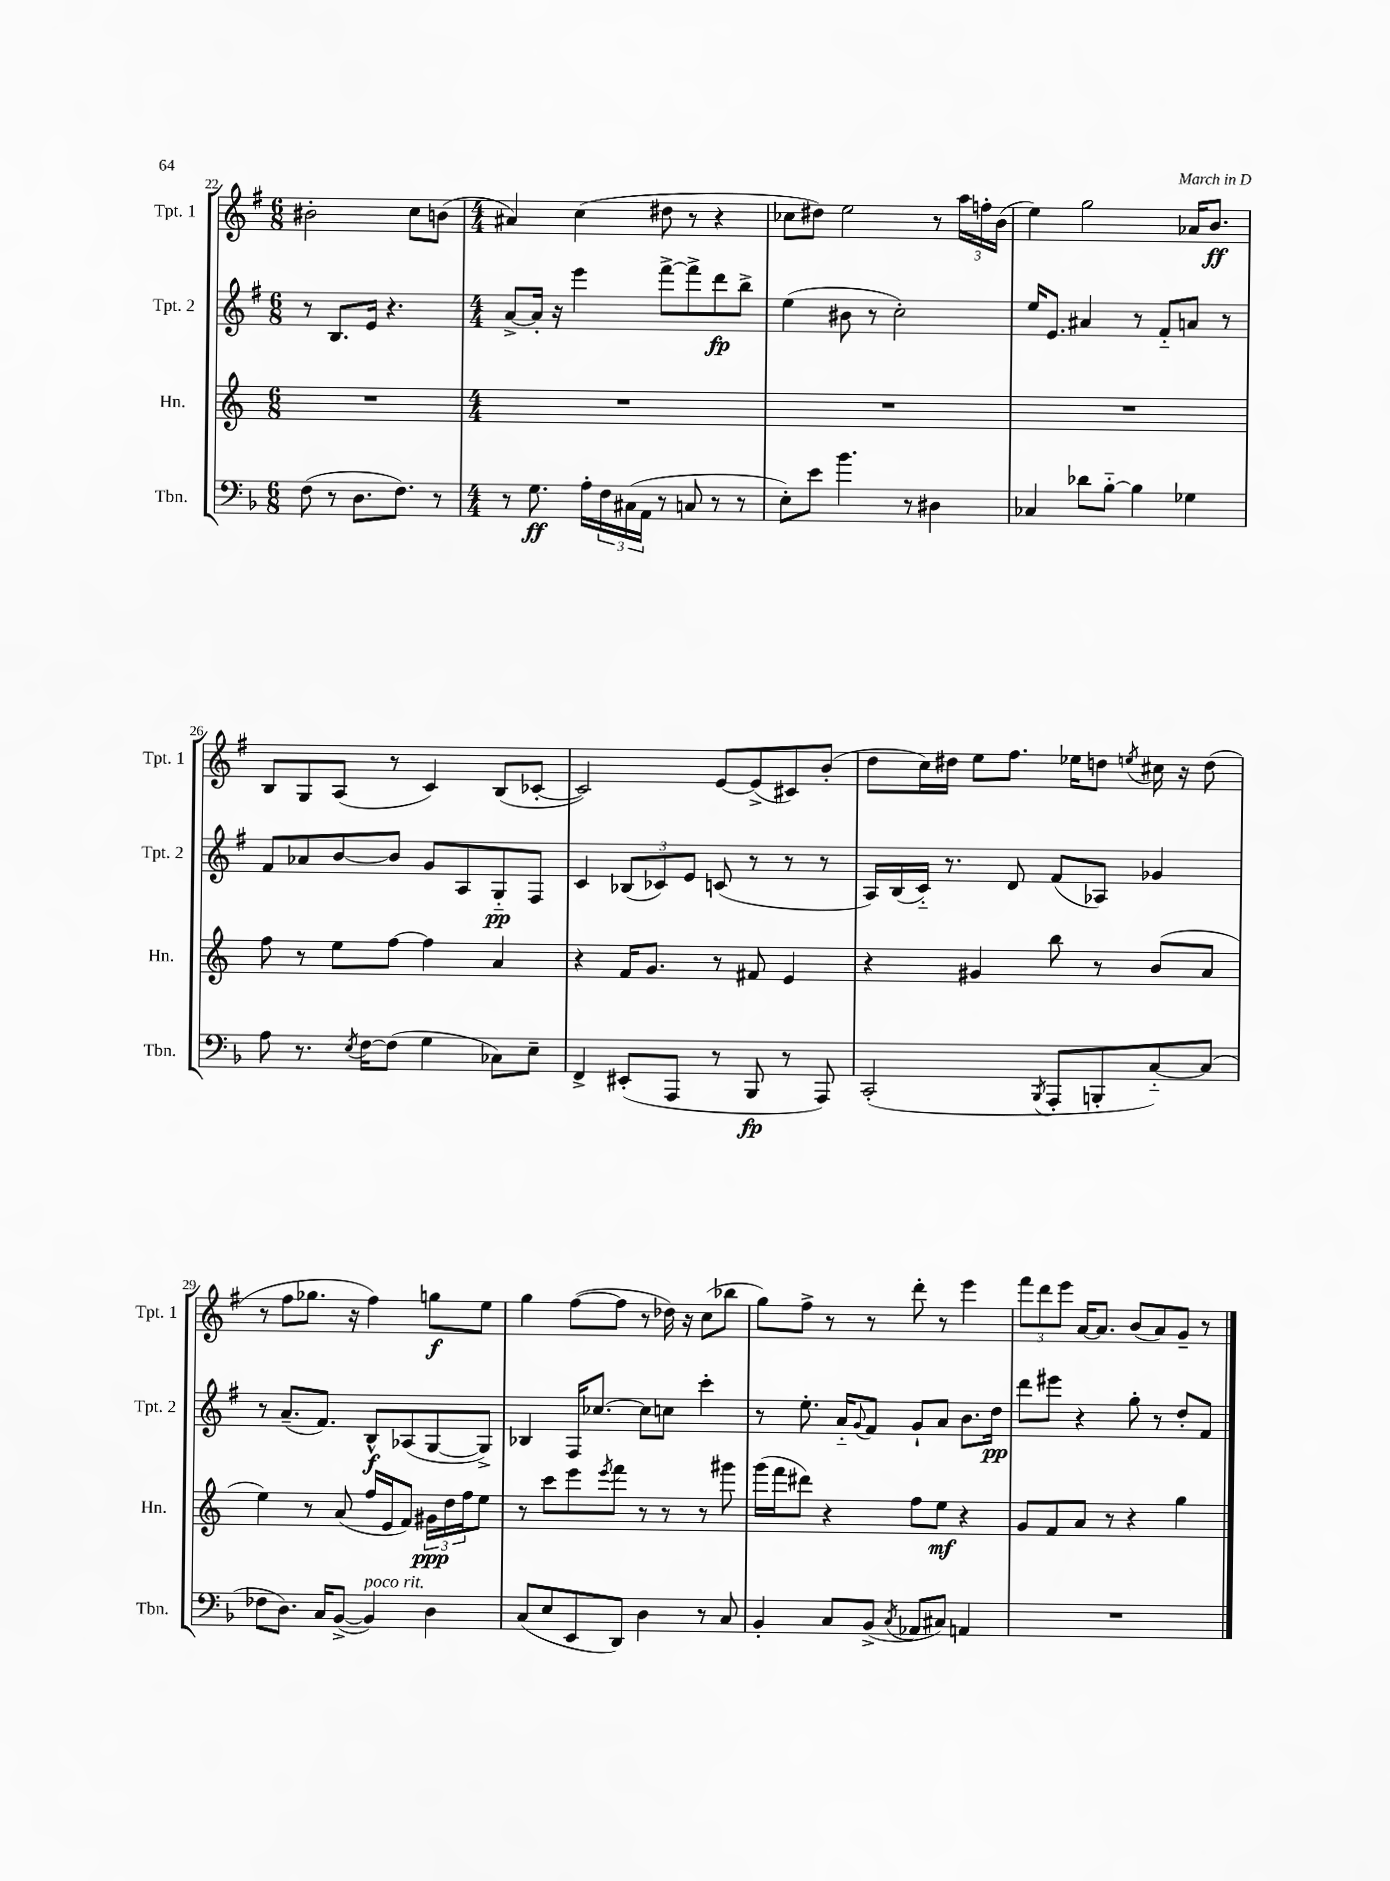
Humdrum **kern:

**kern	**kern	**kern	**kern
*staff4	*staff3	*staff2	*staff1
*clefF4	*clefG2	*clefG2	*clefG2
*k[b-]	*k[]	*k[f#]	*k[f#]
*M6/8	*M6/8	*M6/8	*M6/8
(8F	2.r	8r	2b#'
8r	.	8.B	.
8.D	.	.	.
.	.	16e	.
.	.	4.r	.
8.F)	.	.	.
.	.	.	8cc
8r	.	.	(8b
=	=	=	=
*M4/4	*M4/4	*M4/4	*M4/4
8r	1r	[8a^	4a#)
8.G	.	16a']	.
.	.	16r	.
.	.	4eee	(4cc
16A'	.	.	.
24F	.	.	.
(24C#	.	.	.
24AA	.	.	.
8r	.	[8fff#^	8dd#
8C	.	8fff#^]	8r
8r	.	8ddd	4r
8r	.	8bb^	.
=	=	=	=
8E')	1r	(4ee	8cc-
8e	.	.	8dd#)
4.b-	.	8b#	2ee
.	.	8r	.
.	.	2cc')	.
8r	.	.	.
4D#	.	.	8r
.	.	.	24aa
.	.	.	24ff'
.	.	.	(24b
=	=	=	=
4C-	1r	16ee	4ee)
.	.	8.e	.
8d-	.	4a#	2gg
[8B-'~	.	.	.
4B-]	.	8r	.
.	.	8f#'~	.
4G-	.	8a	16a-
.	.	.	8.b
.	.	8r	.
=	=	=	=
8A	8ff	8f#	8B
8.r	8r	8a-	8G
.	8ee	[8b	(8A
8qE	.	.	.
[16F	.	.	.
(8F]	[8ff	8b]	8r
4G	4ff]	8g	4c)
.	.	8A	.
8C-)	4a	8G'~	(8B
8E~	.	8F#	[8c-'
=	=	=	=
4FF^	4r	4c	2c-])
(8EE#'	16f	(12B-	.
.	8.g	.	.
.	.	12c-)	.
8AAA	.	.	.
.	.	12e	.
8r	8r	(8c	[8e
8BBB-	8f#	8r	(8e^]
8r	4e	8r	8c#)
8AAA)	.	8r	(8b'
=	=	=	=
(2CC'	4r	16A)	8dd
.	.	(16B	.
.	.	16c'~)	16cc)
.	.	8.r	16dd#
.	4g#	.	8ee
.	.	8d	8.ff#
8qBBB-	.	.	.
8AAA'	8bb	(8f#	.
.	.	.	16ee-
8BBB'	8r	8A-)	8dd
.	.	.	8qee
[8C'~)	(8b	4g-	16cc#
.	.	.	16r
(8C]	8a	.	(8dd
=	=	=	=
8F-	4ee)	8r	8r
8.D)	.	(8.a~	8ff#
.	8r	.	8.gg-
16C	.	8.f#)	.
([8BB-^	(8a	.	.
.	.	.	16r
4BB-])	16ff	8B^^	4ff#)
.	16e	.	.
.	8f)	(8A-	.
4D	24g#	[8G	8gg
.	24dd	.	.
.	24ff	.	.
.	8ee	8G^])	8ee
=	=	=	=
(8C	8r	4B-	4gg
8E	8ccc	.	.
8EE	8eee	16F#	([8ff#
.	.	[8.cc-	.
.	8qeee	.	.
8DD)	8fff	.	8ff#]
4D	8r	8cc-]	8r
.	8r	8cc	16dd-)
.	.	.	16r
8r	8r	4ccc'	(8cc
8C	8ggg#	.	8bb-
=	=	=	=
4BB-'	(16ggg	8r	8gg)
.	16fff	.	.
.	8ddd#)	8.ee'	8ff#^
8C	4r	.	8r
.	.	16a'~	.
.	.	8qqg	.
(8BB-^	.	8f#	8r
8qC	.	.	.
8AA-	8ff	8g`	8ddd'
8C#)	8ee	8a	8r
4AA	4r	8.b	4eee
.	.	16dd	.
=	=	=	=
1r	8g	8ddd	12fff#
.	.	.	12ddd
.	8f	8eee#	.
.	.	.	12eee
.	8a	4r	[16a
.	.	.	8.a]
.	8r	.	.
.	4r	8gg'	(8b
.	.	8r	8a)
.	4gg	8dd'	8g~
.	.	8f#	8r
==	==	==	==
*-	*-	*-	*-
